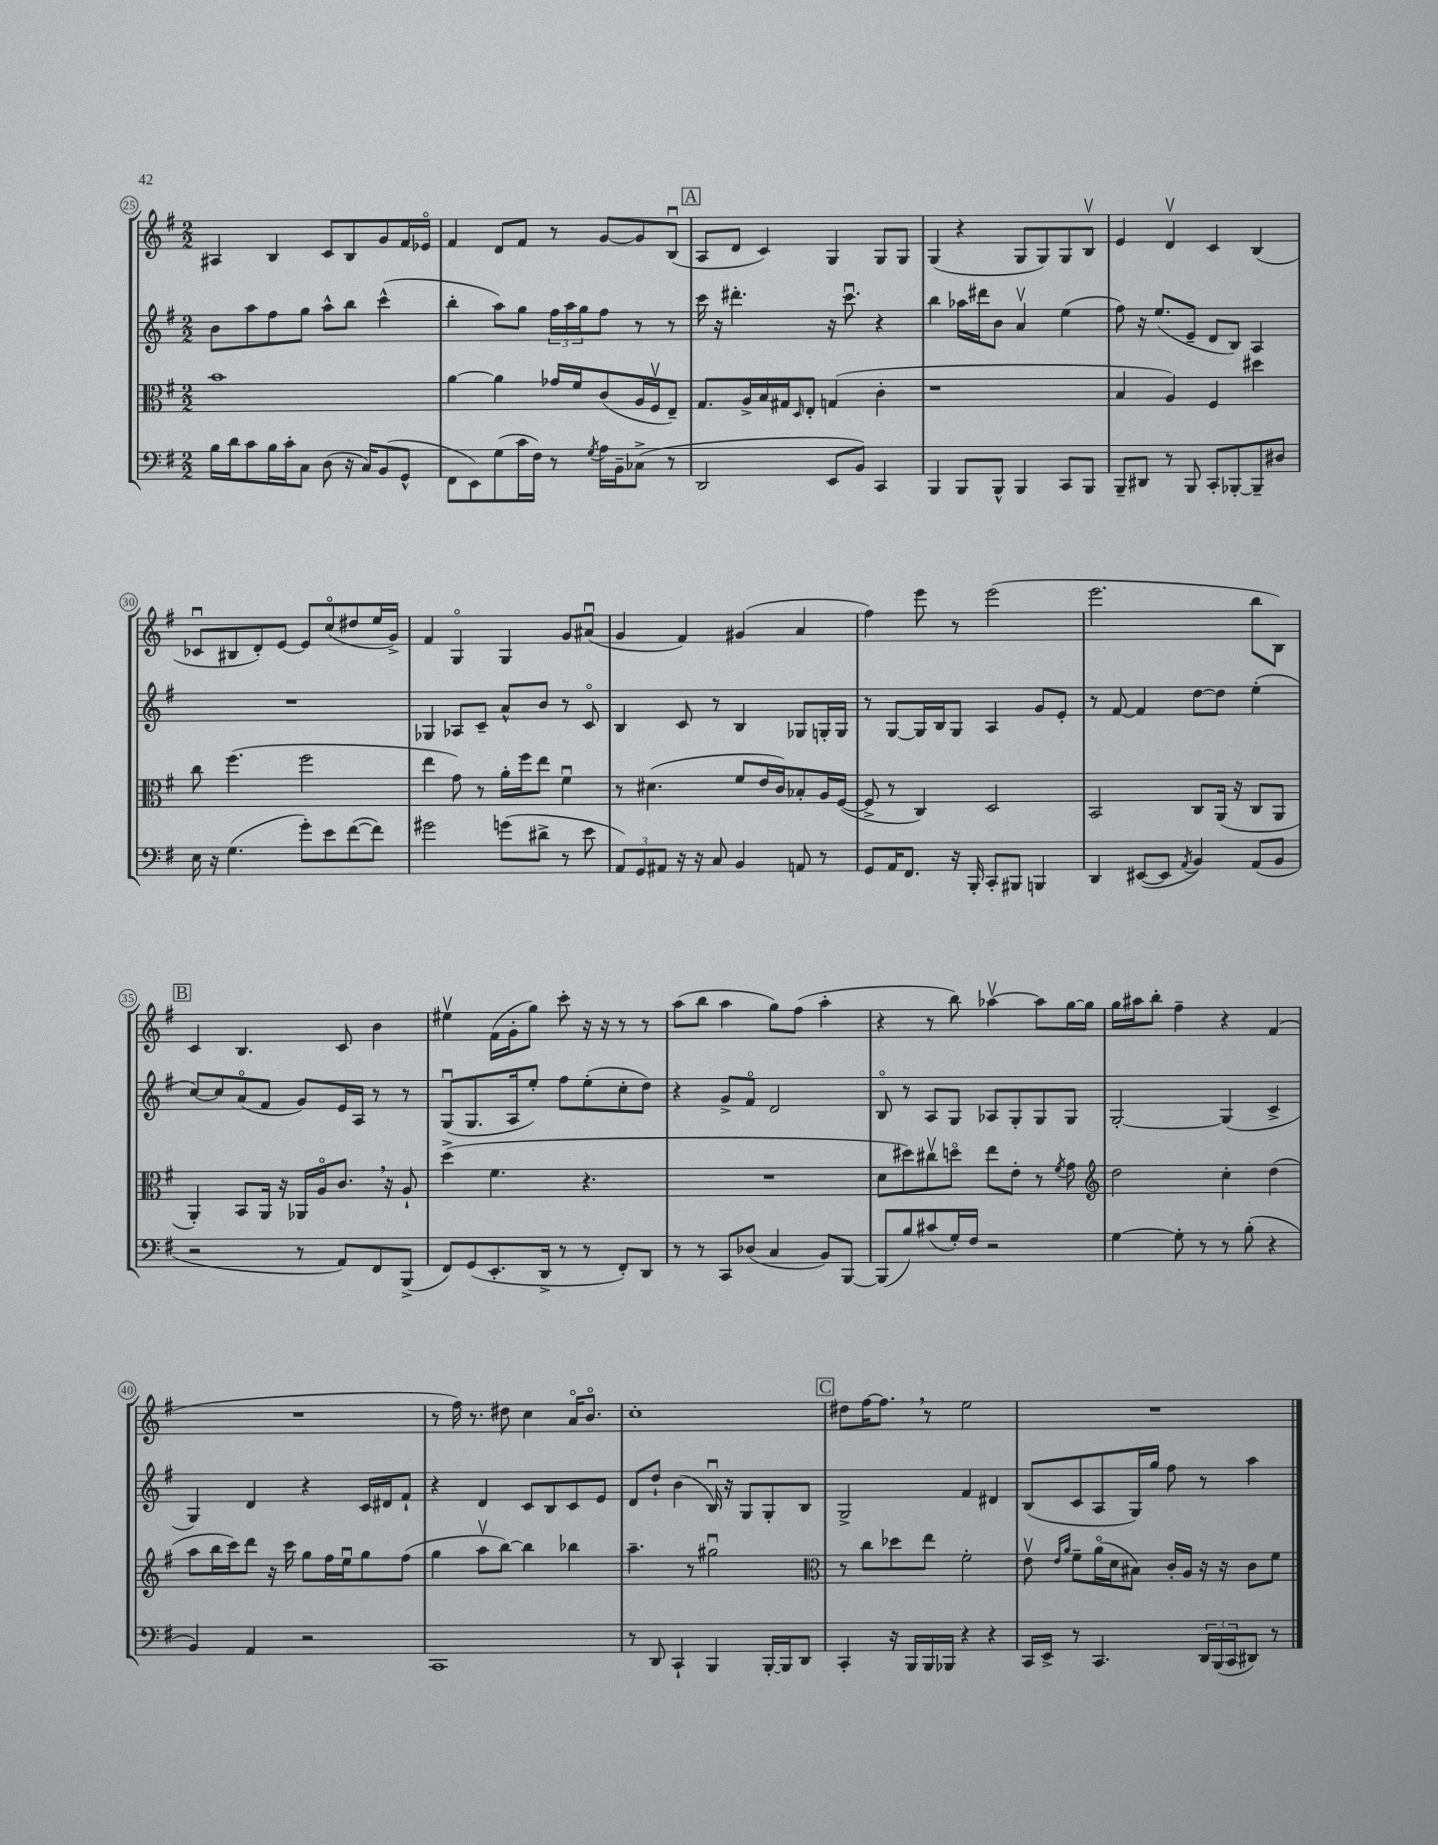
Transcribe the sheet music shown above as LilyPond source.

<<
\new StaffGroup <<
\new Staff = "s0" {
    \clef treble \key g \major \numericTimeSignature \time 2/2
    ais4 b4 c'8 b8 g'8 fis'16 ees'16\flageolet |
    fis'4 d'8 fis'8 r8 g'8~ g'8 b8\downbow( |
    \mark \markup { \box "A" } a8 d'8 c'4) g4 g8 g8 |
    g4( r4 g8 g8) g8 b8\upbow |
    e'4 d'4\upbow c'4 b4( |
    ces'8\downbow bis8 d'8-.) e'8~ e'8 c''8\flageolet( dis''8 e''16 g'16->) |
    fis'4 g4\flageolet g4 g'8 ais'8\downbow( |
    g'4 fis'4) gis'4( a'4 |
    fis''4) e'''8 r8 e'''2( |
    e'''2. b''8 b8) |
    \mark \markup { \box "B" } c'4 b4. c'8 b'4 |
    eis''4\upbow fis'16( g'16-. g''8) c'''8-. r16 r16 r8 r8 |
    a''8( b''8 a''4 g''8) fis''8( a''4-. |
    r4 r8 b''8) aes''4~\upbow aes''8 g''16~ g''16 |
    g''16 ais''16 b''8-. fis''4-- r4 fis'4( |
    R1 |
    r8 fis''16) r8. dis''8 c''4 a'16\flageolet b'8.\flageolet |
    c''1-. |
    \mark \markup { \box "C" } dis''8 fis''16~ fis''8. \breathe r8 e''2 |
    R1 \bar "|." |
}
\new Staff = "s1" {
    \clef treble \key g \major \numericTimeSignature \time 2/2
    b'8 a''8 fis''8 g''8 a''8-^ b''8 c'''4-^( |
    b''4-. a''8) g''8 \tuplet 3/2 { fis''16 a''16 g''16 } fis''8 r8 r8 |
    \mark \markup { \box "A" } c'''16 r16 dis'''4.-. r16 c'''8.\downbow r4 |
    b''4 aes''16 dis'''16 b'8 a'4\upbow e''4( |
    fis''8) r16 e''8.( e'8-- d'8 b8) a4 |
    R1 |
    ges4 aes8 c'8-- a'8-^ b'8 r8 c'8\flageolet |
    b4 c'8 r8 b4 ges8 g16-. g16 |
    r8 g8~ g16 b16 g8 a4 g'8 e'8-. |
    r8 fis'8~ fis'4 d''8~ d''8 e''4-.( |
    \mark \markup { \box "B" } c''8~) c''8 a'8\flageolet( fis'8 g'8) e'16 a16 r8 r8 |
    g8\downbow( g8. a16 e''8-.) fis''8 e''8-.( c''8-. d''8) |
    r4 g'8-> fis'8\flageolet d'2 |
    b8\flageolet r8 a8 g8 aes8 g8-. g8 g8 |
    g2~-. g4( c'4-> |
    g4) d'4 r4 c'16 dis'16 fis'8-! |
    r4 d'4 c'8 b8 c'8 e'8 |
    d'8 d''8-! b'4( b16\downbow) r16 g8 g8-. b8 |
    \mark \markup { \box "C" } g2-> fis'4 dis'4 |
    b8( c'8 a8 g16) g''16 fis''8 r8 a''4 \bar "|." |
}
\new Staff = "s2" {
    \clef alto \key g \major \numericTimeSignature \time 2/2
    b'1 |
    a'4~ a'4 ges'16 fis'16 c'8( a16 fis16\upbow e8--) |
    \mark \markup { \box "A" } g8. a16-> b16 gis16 \grace { d16 } e8-. g4( c'4-. |
    r1 |
    b4 a4) fis4 dis''4 |
    c''8 fis''4.( fis''2 |
    e''4 g'8) r8 a'16-. fis''16 e''8 fis'4\downbow |
    r8 dis'4.( fis'8 e'16 c'16) bes8-. a16 fis16~( |
    fis8-> r8 c4) d2 |
    b,2 c8 a,16( r16 c8 a,8 |
    \mark \markup { \box "B" } a,4-.) b,8 a,16 r16 aes,16 a16\flageolet c'8. \breathe r16 a8-! |
    d''4->( fis'4. r4. |
    R1 |
    d'8 dis''8) cis''8\upbow d''8\flageolet e''8 e'8-. r8 \acciaccatura { fis'8 } g'8 |
    \clef treble d''2 c''4-. d''4( |
    a''8 b''16 c'''16) d'''8 r16 c'''16 g''8 fis''16 e''16\downbow g''8 fis''8( |
    g''4 a''8\upbow b''8~) b''4 bes''4 |
    a''4.-- r8 gis''2\downbow |
    \mark \markup { \box "C" } \clef alto r8 c''8 des''8 e''8 fis'2-. |
    e'8\upbow \grace { e'16 a'16 } fis'8-- a'16\flageolet( d'16 bis8) c'16-. a16 r16 r16 c'8 fis'8 \bar "|." |
}
\new Staff = "s3" {
    \clef bass \key g \major \numericTimeSignature \time 2/2
    b16 d'16 c'8 b16 c'16-. c8 d8( r16 c16) b,8( g,8-^ |
    fis,8 e,8) g8( c'16 fis16) r8 \acciaccatura { g8 } a16 b,16-- ces8->( r8 |
    \mark \markup { \box "A" } d,2 e,8 b,8) c,4 |
    b,,4 b,,8 b,,8-^ b,,4 c,8 b,,8 |
    b,,8-- dis,8 r8 b,,8 c,8-. bes,,8~-. bes,,8-- dis8 |
    e16 r16 g4.( g'8-.) e'8 fis'8~( fis'8) |
    gis'2 g'8( dis'8-> r8 e'8 |
    \tuplet 3/2 { a,8) g,8 ais,8 } r16 r16 c8 b,4 a,8 r8 |
    g,8 a,16 fis,8. r16 b,,16-. c,8-. bis,,8 b,,4 |
    d,4 eis,8~( eis,8 \acciaccatura { a,8 } b,4) a,8( b,8 |
    \mark \markup { \box "B" } r2 r8 a,8) fis,8 b,,8->( |
    fis,8) g,8( e,8.-. d,16-> r8 r8 fis,8-.) d,8 |
    r8 r8 c,8 des8( c4 b,8) b,,8~ |
    b,,8( b8) cis'8( g16-.) fis16 r2 |
    g4~ g8-. r8 r8 b8-.( r4 |
    b,4) a,4 r2 |
    c,1 |
    r8 d,8 c,4-! b,,4 b,,16~-. b,,16 d,8 |
    \mark \markup { \box "C" } c,4-. r16 b,,16 b,,16 bes,,16 r4 r4 |
    c,16 e,16-> r8 c,4. \tuplet 3/2 { d,16 b,,16( c,16 } dis,8) r8 \bar "|." |
}
>>
>>
\layout { \context { \Score currentBarNumber = #25 \override BarNumber.stencil = #(make-stencil-circler 0.1 0.3 ly:text-interface::print) } }
